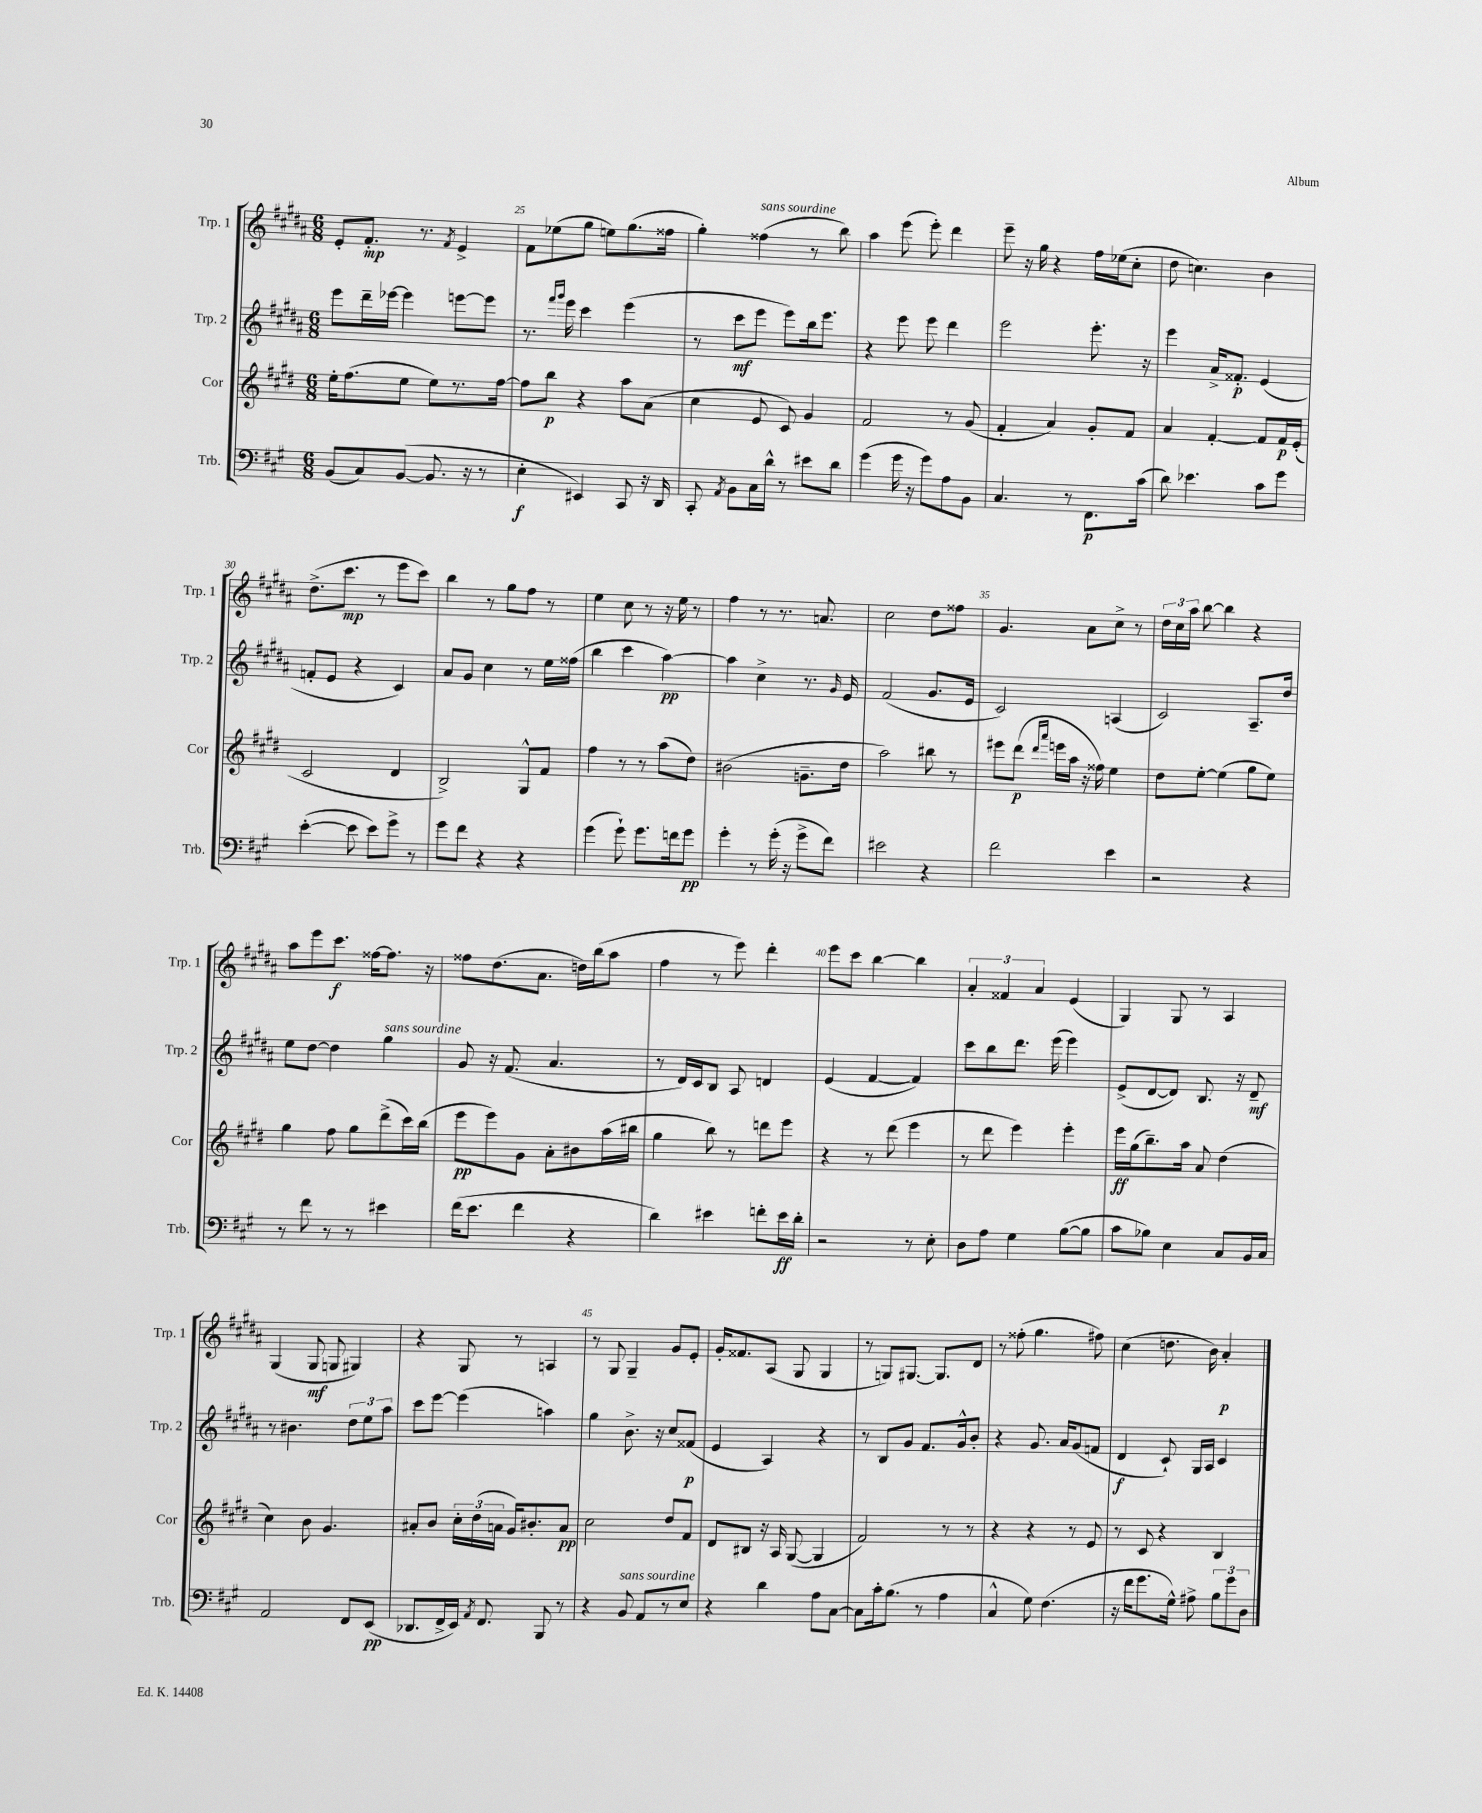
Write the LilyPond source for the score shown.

<<
\new StaffGroup <<
\new Staff = "s0" \with { instrumentName = "Trp. 1" shortInstrumentName = "Trp. 1" } {
    \clef treble \key b \major \numericTimeSignature \time 6/8
    \autoBeamOff e'8[-. fis'8.]-.\mp r8. \acciaccatura { fis'8 } e'4-> |
    fis'8[ ees''8( gis''8] e''8[) gis''8.( fisis''16] |
    gis''4-.) fisis''4^\markup { \italic "sans sourdine" }( r8 b''8) |
    ais''4 e'''8( e'''8-.) dis'''4 |
    e'''8-- r16 gis''16 r4 fis''16[ ees''16( cis''8]-. |
    dis''8 c''4.) b'4 |
    dis''8.[->( cis'''8.]\mp r8 e'''8[ cis'''8]) |
    b''4 r8 gis''8[ fis''8] r8 |
    e''4 cis''8 r8 r16 e''16 r8 |
    fis''4 r8 r8. a'8. |
    cis''2 dis''8[ fisis''8] |
    gis'4. ais'8[ cis''8]-> r8 |
    \tuplet 3/2 { dis''16[ cis''16 ais''16] } b''8~ b''4 r4 |
    ais''8[ e'''8 cis'''8.]\f fisis''16[~ fisis''8.] r16 |
    fisis''8[ dis''8.( ais'8.] d''16[) b''16( ais''8] |
    fis''4 r8 e'''8) dis'''4-. |
    e'''8[ cis'''8] b''4~ b''4 |
    \tuplet 3/2 { ais'4-. fisis'4 ais'4 } e'4( |
    gis4) gis8 r8 ais4 |
    gis4( gis8\mf g8 gis4) |
    r4 gis8 r8 a4 |
    r8 gis8 gis4-- gis'8[ e'8]-. |
    gis'16[-. fisis'8. ais8]( gis8 gis4 |
    r8 g8[) gis8.]~ gis8.[ dis'8] |
    r8 fisis''8-.( gis''4. fis''8) |
    cis''4( d''8. b'16) ais'4-.\p \bar "|." |
}
\new Staff = "s1" \with { instrumentName = "Trp. 2" shortInstrumentName = "Trp. 2" } {
    \clef treble \key b \major \numericTimeSignature \time 6/8
    \autoBeamOff e'''8[ dis'''16-- ees'''16]~ ees'''4 e'''8[~ e'''8] |
    r8. \grace { fis'''16[ gis'''16] } e'''16 cis'''4 e'''4( |
    r8 cis'''8[\mf e'''8] e'''8[) b''16 e'''8.] |
    r4 e'''8 e'''8 dis'''4 |
    e'''2 e'''8.-. r16 |
    e'''4 ais'16[-> fisis'8.]-.\p e'4( |
    f'8[-. e'8] r4 cis'4) |
    ais'8[ gis'8] cis''4 r8 e''16[ fisis''16]( |
    b''4 cis'''4 ais''4~\pp) |
    ais''4 cis''4-> r8. \grace { gis'16 } e'16 |
    fis'2( gis'8.[ e'16] |
    cis'2) a4( |
    cis'2) ais8.[-- dis''16] |
    e''8[ dis''8]~ dis''4 gis''4^\markup { \italic "sans sourdine" } |
    gis'8 r16 fis'8.( ais'4. |
    r8 dis'16[) cis'16 b8] ais8 d'4 |
    e'4( fis'4~ fis'4) |
    cis'''8[ b''8 dis'''8.] e'''16( e'''4) |
    e'8[->( dis'8~ dis'8]) b8. r16 dis'8--\mf |
    r8 bis'4. \tuplet 3/2 { dis''8[ e''8 ais''8] } |
    cis'''8[ e'''8]~ e'''4( a''4) |
    gis''4 b'8.-> r16 cis''8[ fisis'8]\p( |
    e'4 ais4) r4 |
    r8 b8[ gis'8] fis'8.[ gis'16-^ b'8]-. |
    r4 gis'8. ais'16[ gis'8( f'8] |
    dis'4\f cis'8-!) gis16[ ais16] cis'4 \bar "|." |
}
\new Staff = "s2" \with { instrumentName = "Cor" shortInstrumentName = "Cor" } {
    \clef treble \key e \major \numericTimeSignature \time 6/8
    \autoBeamOff e''16[-. fis''8.( e''8] e''8[) r8. fis''16]~ |
    fis''8[ b''8]\p r4 a''8[ a'8]( |
    cis''4 e'8 cis'8) gis'4 |
    fis'2 r8 gis'8( |
    fis'4-. a'4) gis'8[-. fis'8] |
    a'4 fis'4~-. fis'8[ fis'16\p e'16]-.( |
    cis'2 dis'4 |
    b2->) gis8[-^ fis'8] |
    fis''4 r8 r8 a''8[( dis''8]) |
    bis'2( g'8.[-- dis''16] |
    a''2) bis''8 r8 |
    eis'''8[ dis'''8]\p( \grace { dis'''16[ a'''16] } e'''16[ a''16] r16 fisis''16) e''4 |
    dis''8[ e''8]~-. e''4( gis''8[ e''8]) |
    gis''4 fis''8 gis''8[ dis'''8->( cis'''16) b''16]( |
    e'''8[\pp e'''8) gis'8] a'8[-. bis'8 a''16( bis''16] |
    gis''4 b''8) r8 d'''8[ e'''8] |
    r4 r8 dis'''8( e'''4 |
    r8 dis'''8 e'''4) e'''4-. |
    e'''16[\ff gis''16( b''8.--) a''16] a'8 dis''4( |
    cis''4) b'8 gis'4. |
    ais'8[-. b'8] \tuplet 3/2 { cis''16[-. dis''16( a'16] } gis'16[) bis'8.-. a'8]\pp |
    cis''2 dis''8[ fis'8] |
    dis'8[ bis8] r16 a16 gis8~( gis4 |
    fis'2) r8 r8 |
    r4 r4 r8 e'8 |
    r8 cis'8 r4 b4 \bar "|." |
}
\new Staff = "s3" \with { instrumentName = "Trb." shortInstrumentName = "Trb." } {
    \clef bass \key a \major \numericTimeSignature \time 6/8
    \autoBeamOff b,8[( cis8) b,8]~( b,8. r16 r8 |
    e4-.\f eis,4) cis,8 r16 d,16 |
    cis,8-. \acciaccatura { a,8 } b,8[ cis16 d'16]-^ r8 eis'8[ d'8] |
    gis'4( gis'16 r16 gis'8[) a8 b,8] |
    cis4. r8 fis,8.[\p cis'16]( |
    d'8) ees'4. cis'8[ gis'8] |
    e'4~-.( e'8 e'8[) gis'8]-> r8 |
    gis'8[ fis'8] r4 r4 |
    gis'4( gis'8-!) gis'8.[ f'16 gis'8]\pp |
    gis'4-. r8 gis'16-.( r16 gis'8[-> fis'8]) |
    eis'2 r4 |
    fis'2 e'4 |
    r2 r4 |
    r8 fis'8 r8 r8 eis'4 |
    fis'16[( e'8.] fis'4 r4 |
    d'4) eis'4 f'8[-. eis'16\ff d'16]-. |
    r2 r8 e8-. |
    d8[ a8] gis4 b8[~( b8] |
    cis'8[ bes8]) e4 cis8[ b,16 cis16] |
    a,2 fis,8[ e,8]\pp( |
    des,8.[ fis,16-> e,16]) \acciaccatura { a,8 } fis,8. b,,8 r8 |
    r4 b,8^\markup { \italic "sans sourdine" } a,8[ r8 e8] |
    r4 d'4 a8[ cis8]~ |
    cis8[ cis'16-. b8.]( r8 a4 |
    cis4-^ gis8) fis4.( |
    r16 fis'16[ gis'8. gis16]-^) ais8-> \tuplet 3/2 { b8[ gis'8 d8] } \bar "|." |
}
>>
>>
\layout { \context { \Score currentBarNumber = #24 \override BarNumber.break-visibility = ##(#f #t #t) barNumberVisibility = #(every-nth-bar-number-visible 5) } }
